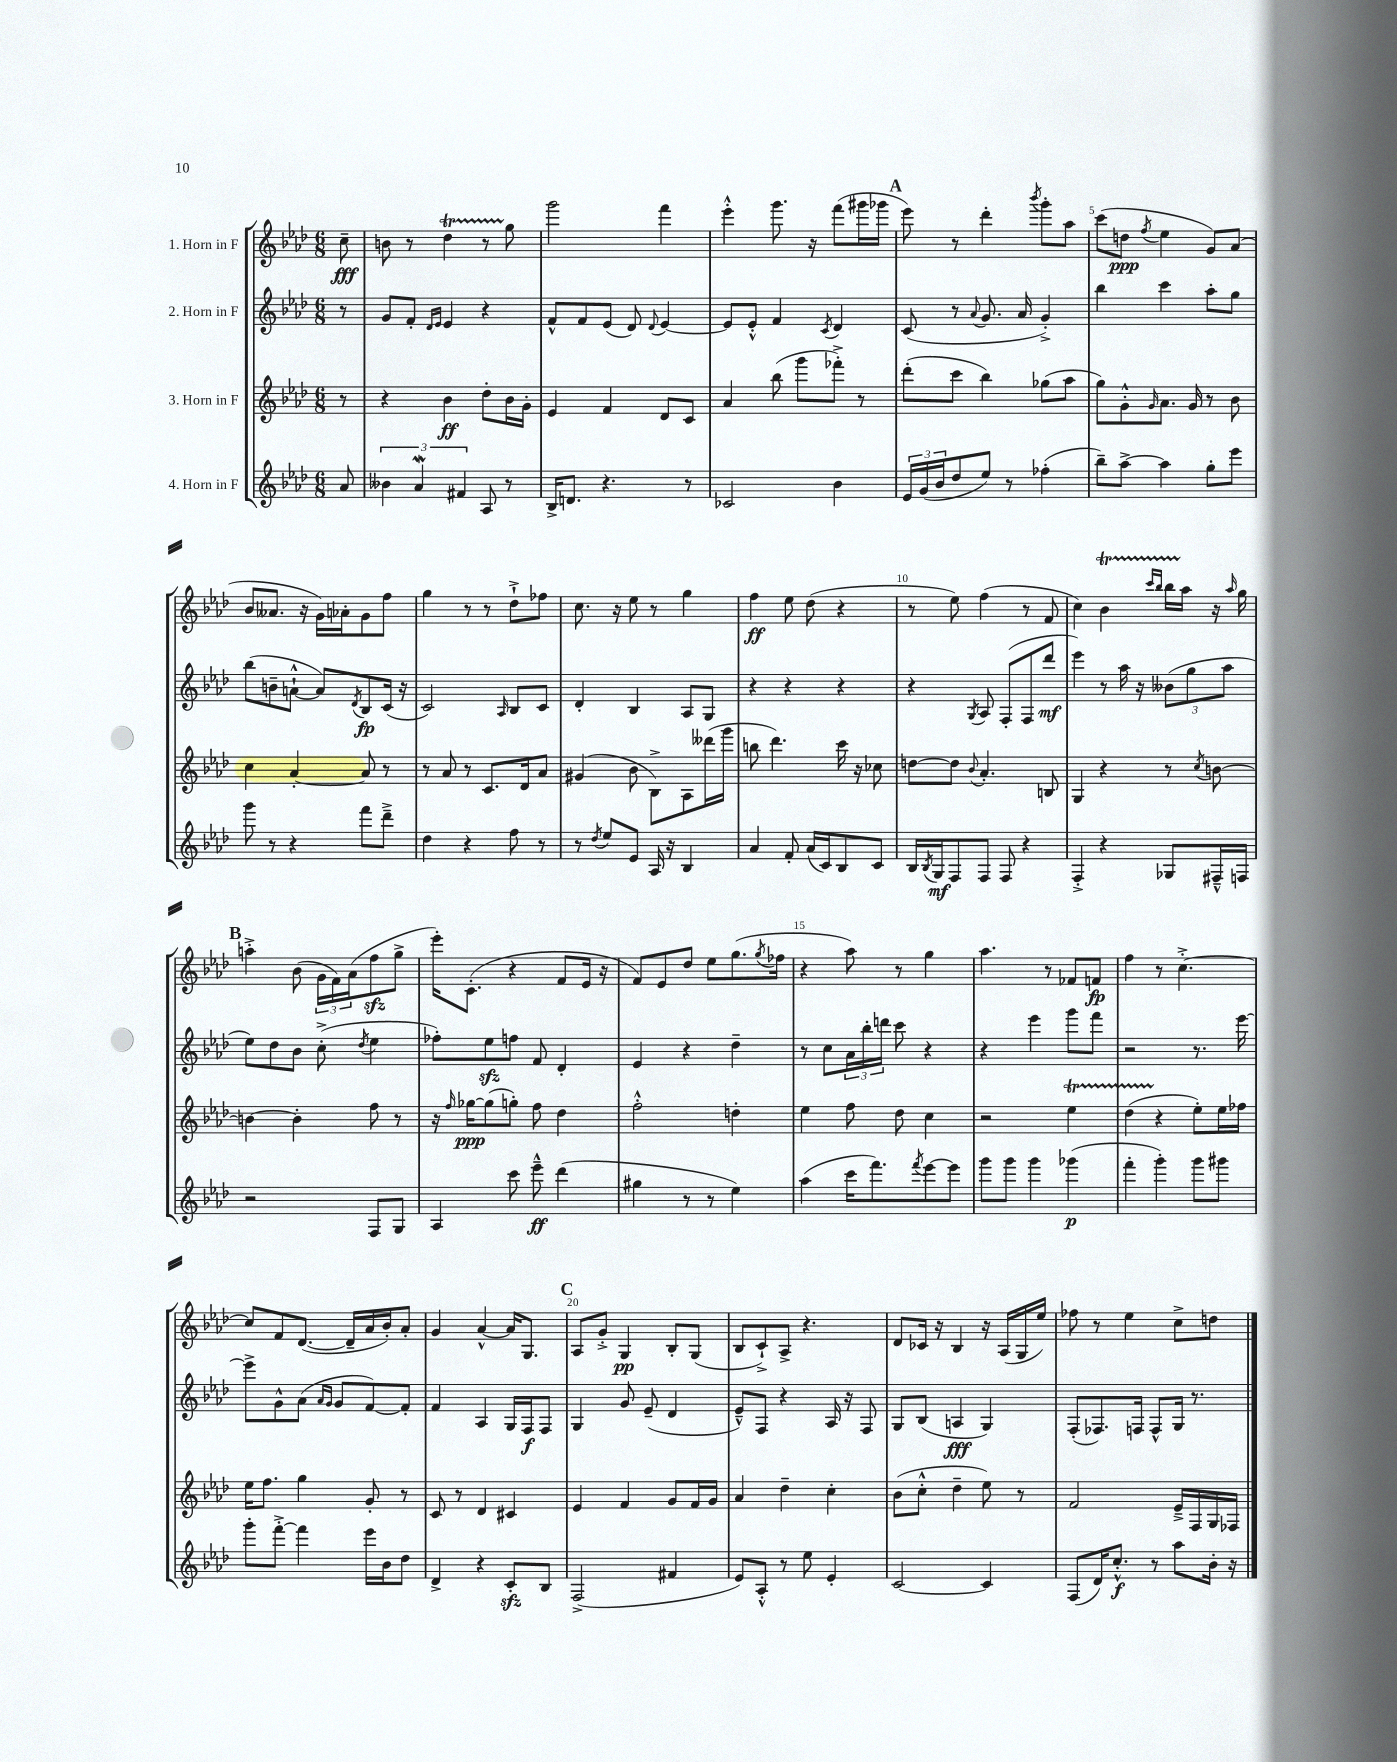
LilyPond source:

<<
\new StaffGroup <<
\new Staff = "s0" \with { instrumentName = "1. Horn in F" } {
    \clef treble \key aes \major \numericTimeSignature \time 6/8 \partial 8
    c''8--\fff |
    b'8 r8 des''4\startTrillSpan r8 g''8\stopTrillSpan |
    g'''2 f'''4 |
    ees'''4-.-^ g'''8. r16 f'''8( gis'''16 ges'''16 |
    \mark \markup { \bold "A" } ees'''8) r8 des'''4-. \acciaccatura { bes'''8 } g'''8-. aes''8 |
    c'''8( d''8\ppp \acciaccatura { f''8 } ees''4 g'8) aes'8( |
    bes'8 aeses'8. r16 g'16) aes'16-. g'8 f''8 |
    g''4 r8 r8 des''8-!-> fes''8 |
    c''8. r16 ees''8 r8 g''4 |
    f''4\ff ees''8 des''8( r4 |
    r8 ees''8) f''4( r8 f'8 |
    c''4) bes'4\startTrillSpan \grace { c'''16 bes''16 } bes''16 aes''16\stopTrillSpan r16 \grace { aes''16 } g''16 |
    \mark \markup { \bold "B" } a''4-.-> bes'8( \tuplet 3/2 { g'16 f'16) aes'16( } f''8\sfz g''8-> |
    ees'''16-.) c'8.-.( r4 f'8 ees'16 r16 |
    f'8) ees'8 des''8 ees''8 g''8.( \acciaccatura { g''8 } fes''16 |
    r4 aes''8) r8 g''4 |
    aes''4. r8 fes'8 f'8\fp |
    f''4 r8 c''4.~-.-> |
    c''8 f'8 des'8.~( des'16-- aes'16 bes'16-.) aes'8-. |
    g'4 aes'4~-^ aes'16 g8. |
    \mark \markup { \bold "C" } aes8 g'8-.-> g4\pp bes8-. g8( |
    bes8 c'8-!->) aes8-> r4. |
    des'8 ces'16 r16 bes4 r16 aes16( g16 ees''16) |
    fes''8 r8 ees''4 c''8-> d''8 \bar "|." |
}
\new Staff = "s1" \with { instrumentName = "2. Horn in F" } {
    \clef treble \key aes \major \numericTimeSignature \time 6/8 \partial 8
    r8 |
    g'8 f'8-. \grace { des'16 ees'16 } ees'4 r4 |
    f'8-^ f'8 ees'8( des'8) \appoggiatura { des'8 } ees'4~ |
    ees'8 ees'8-.-^ f'4 \acciaccatura { c'8 } des'4 |
    \mark \markup { \bold "A" } c'8( r8 \appoggiatura { aes'8 } g'8. aes'16 g'4-.->) |
    bes''4 c'''4 aes''8-. g''8 |
    bes''8( b'8-- a'8~-!-^ a'8) \acciaccatura { des'8 } bes8\fp c'16( r16 |
    c'2) \grace { aes16 } bes8 c'8 |
    des'4-. bes4 aes8 g8 |
    r4 r4 r4 |
    r4 \acciaccatura { g8 } aes8 f8-.( f8 des'''8\mf |
    ees'''4) r8 aes''16 r16 \tuplet 3/2 { beses'8( g''8 aes''8 } |
    \mark \markup { \bold "B" } ees''8) des''8 bes'8 c''8-.->( \acciaccatura { des''8 } ees''4 |
    fes''8-.) ees''8\sfz f''8 f'8 des'4-. |
    ees'4 r4 des''4-- |
    r8 c''8 \tuplet 3/2 { aes'16 bes''16-. d'''16 } c'''8 r4 |
    r4 ees'''4 g'''8 f'''8 |
    r2 r8. ees'''16~ |
    ees'''8-> g'8-^ aes'8( \grace { aes'16 g'16 } g'8 f'8~) f'8-. |
    f'4 aes4 g16 f16\f f8 |
    \mark \markup { \bold "C" } g4 g'8 ees'8--( des'4 |
    ees'8---^) f8 r4 aes16 r16 f8 |
    g8 bes8( a4\fff g4) |
    f8-.( fes8.) f16 f8-^ g16 r8. \bar "|." |
}
\new Staff = "s2" \with { instrumentName = "3. Horn in F" } {
    \clef treble \key aes \major \numericTimeSignature \time 6/8 \partial 8
    r8 |
    r4 bes'4\ff des''8-. bes'16 g'16-. |
    ees'4 f'4 des'8 c'8 |
    aes'4 bes''8( g'''8 fes'''8-.->) r8 |
    \mark \markup { \bold "A" } des'''8-.( c'''8 bes''4) ges''8( aes''8 |
    g''8) g'8-.-^ \grace { g'16 } aes'8. g'16 r8 bes'8 |
    c''4 aes'4~-. aes'8 r8 |
    r8 aes'8 r8 c'8. des'16 aes'8 |
    gis'4( bes'8 bes8->) aes8 deses'''16( g'''16 |
    b''8 des'''4.) c'''16 r16 ces''8 |
    d''8~ d''8 \appoggiatura { bes'8 } aes'4.-. b8 |
    g4 r4 r8 \acciaccatura { c''8 } b'8~ |
    \mark \markup { \bold "B" } b'4~ b'4-. f''8 r8 |
    r16 \grace { f''16 } ges''16~\ppp ges''8( g''8-.) f''8 des''4 |
    f''2-.-^ d''4-. |
    ees''4 f''8 des''8 c''4 |
    r2 ees''4\startTrillSpan |
    des''4( r4\stopTrillSpan ees''8-.) ees''16 fes''16 |
    ees''16 f''8. g''4 g'8-. r8 |
    c'8 r8 des'4 cis'4 |
    \mark \markup { \bold "C" } ees'4 f'4 g'8 f'16 g'16 |
    aes'4 des''4-- c''4-. |
    bes'8( c''8-.-^ des''4-- ees''8) r8 |
    f'2 ees'16---> f16 g16 fes16 \bar "|." |
}
\new Staff = "s3" \with { instrumentName = "4. Horn in F" } {
    \clef treble \key aes \major \numericTimeSignature \time 6/8 \partial 8
    aes'8 |
    \tuplet 3/2 { beses'4 aes'4\mordent fis'4 } aes8 r8 |
    bes16-> d'8. r4. r8 |
    ces'2 bes'4 |
    \mark \markup { \bold "A" } \tuplet 3/2 { ees'16 g'16( bes'16 } des''8 ees''8) r8 fes''4-.( |
    bes''8--) aes''8~-> aes''4 g''8-. ees'''8 |
    g'''8 r8 r4 f'''8 des'''8---> |
    des''4 r4 f''8 r8 |
    r8 \acciaccatura { des''8 } ees''8 ees'8 aes16 r16 bes4 |
    aes'4 f'8-. aes'16( c'16) bes8 c'8 |
    bes16 \acciaccatura { bes8 } g16\mf f8 f8 f8 r4 |
    f4-.-> r4 ges8 fis16---^ f16 |
    \mark \markup { \bold "B" } r2 f8 g8 |
    aes4 c'''8 ees'''8---^\ff des'''4( |
    gis''4 r8 r8 ees''4) |
    aes''4( c'''16 f'''8.) \acciaccatura { f'''8 } ees'''8~ ees'''8 |
    g'''8 g'''8 g'''4 ges'''4\p( |
    f'''4-. g'''4-.) g'''8 gis'''8 |
    g'''8-. f'''8~-.-> f'''4 ees'''16 bes'16 des''8 |
    des'4-> r4 c'8-.\sfz bes8 |
    \mark \markup { \bold "C" } f2->( fis'4 |
    ees'8) aes8-.-^ r8 ees''8 ees'4-. |
    c'2~ c'4 |
    f8( des'16) c''8.-.-^\f r8 aes''8 bes'16-. r16 \bar "|." |
}
>>
>>
\layout { \context { \Score \override BarNumber.break-visibility = ##(#f #t #t) barNumberVisibility = #(every-nth-bar-number-visible 5) } }
